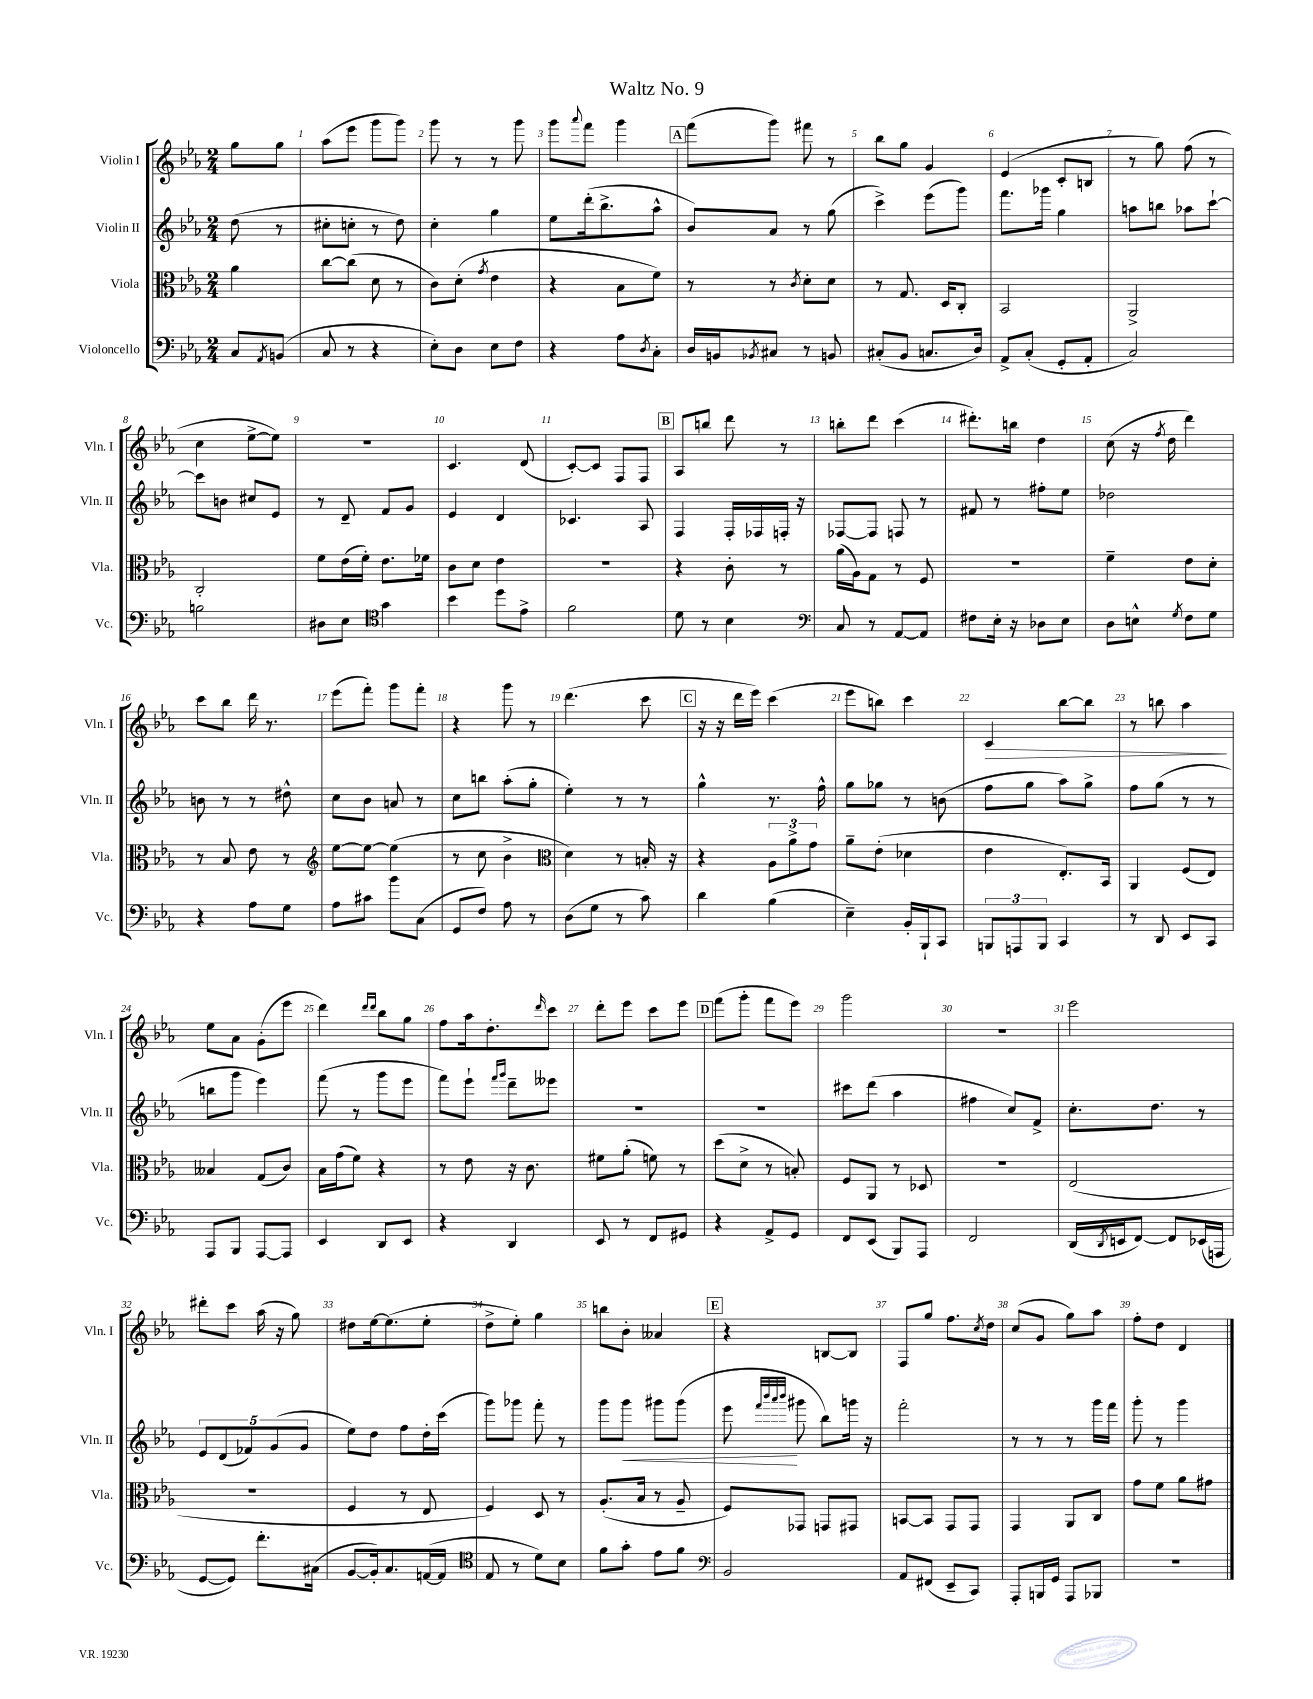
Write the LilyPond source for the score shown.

\header { title = "Waltz No. 9" }
<<
\new StaffGroup <<
\new Staff = "s0" \with { instrumentName = "Violin I" shortInstrumentName = "Vln. I" } {
    \clef treble \key ees \major \numericTimeSignature \time 2/4 \partial 4
    g''8 g''8 |
    aes''8( ees'''8 g'''8 g'''8) |
    g'''8 r8 r8 g'''8 |
    g'''8 \appoggiatura { aes'''8 } f'''8 g'''4 |
    \mark \markup { \box "A" } f'''8( g'''8) fis'''8 r8 |
    bes''8 g''8 g'4 |
    ees'4( c'8-. b8 |
    r8 g''8) f''8( r8 |
    c''4 ees''8~-> ees''8) |
    r2 |
    c'4. d'8( |
    c'8~-.) c'8 f8 f8 |
    \mark \markup { \box "B" } aes8 b''8 d'''8 r8 |
    b''8-. d'''8 c'''4( |
    dis'''8.-.) b''16 d''4 |
    c''8( r16 \acciaccatura { f''8 } d''16 d'''4) |
    c'''8 bes''8 d'''16 r8. |
    ees'''8( f'''8-.) g'''8 f'''8-. |
    r4 g'''8 r8 |
    d'''4.( c'''8 |
    \mark \markup { \box "C" } r16 r16 d'''16 ees'''16) c'''4( |
    ees'''8 b''8) c'''4 |
    c'4\> bes''8~ bes''8 |
    r8 b''8 aes''4\! |
    ees''8 aes'8 g'8-.( ees'''8 |
    d'''4) \grace { d'''16 d'''16 } bes''8 g''8 |
    f''8 aes''16 d''8.-. \grace { d'''16 } c'''8 |
    d'''8-. ees'''8 c'''8 ees'''8 |
    \mark \markup { \box "D" } f'''8( g'''8-. f'''8 ees'''8) |
    g'''2 |
    r2 |
    ees'''2 |
    dis'''8-. c'''8 aes''16( r16 g''8) |
    dis''8 ees''16~ ees''8.( ees''8-. |
    d''8-> ees''8-.) g''4 |
    b''8 bes'8-. aeses'4 |
    \mark \markup { \box "E" } r4 b8~ b8 |
    f8 g''8 f''8. \acciaccatura { c''8 } d''16 |
    c''8( g'8 g''8) aes''8 |
    f''8-. d''8 d'4 \bar "|." |
}
\new Staff = "s1" \with { instrumentName = "Violin II" shortInstrumentName = "Vln. II" } {
    \clef treble \key ees \major \numericTimeSignature \time 2/4 \partial 4
    d''8( r8 |
    cis''8-. c''8-. r8 d''8) |
    c''4-. g''4 |
    ees''8 d'''16-.( bes''8.-> aes''8-^ |
    \mark \markup { \box "A" } bes'8) aes'8 r8 g''8( |
    c'''4->) ees'''8( g'''8) |
    f'''8. ges'''16 g''4 |
    a''8 b''8 aes''8 c'''8~-! |
    c'''8 b'8 cis''8 ees'8 |
    r8 d'8-- f'8 g'8 |
    ees'4 d'4 |
    ces'4. aes8 |
    \mark \markup { \box "B" } f4 f16-. fes16 f16-. r16 |
    fes8~ fes8 f8 r8 |
    fis'8 r8 fis''8-. ees''8 |
    des''2 |
    b'8 r8 r8 dis''8-^ |
    c''8 bes'8 a'8 r8 |
    c''8 b''8 aes''8-.( g''8-. |
    ees''4-.) r8 r8 |
    \mark \markup { \box "C" } g''4-^ r8. f''16-^ |
    g''8 ges''8 r8 b'8( |
    f''8 g''8 aes''8) g''8-> |
    f''8 g''8( r8 r8 |
    b''8 g'''8 ees'''4) |
    f'''8( r8 g'''8 ees'''8 |
    f'''8) ees'''8-! \grace { f'''16 g'''16 } d'''8-- eeses'''8 |
    R2 |
    \mark \markup { \box "D" } R2 |
    cis'''8 d'''8( aes''4 |
    fis''4 c''8) f'8-> |
    c''8.-. d''8. r8 |
    \tuplet 5/4 { ees'8 d'8( fes'8) g'8( g'8 } |
    ees''8) d''8 f''8 d''16-. c'''16( |
    g'''8) ges'''8 f'''8-. r8 |
    g'''8 g'''8\< gis'''8 gis'''8( |
    \mark \markup { \box "E" } ees'''8\! \grace { f'''32 bes'''32 aes'''32 bes'''32 } gis'''8 bes''8) g'''16 r16 |
    f'''2-. |
    r8 r8 r8 g'''16 f'''16 |
    g'''8-. r8 g'''4 \bar "|." |
}
\new Staff = "s2" \with { instrumentName = "Viola" shortInstrumentName = "Vla." } {
    \clef alto \key ees \major \numericTimeSignature \time 2/4 \partial 4
    aes'4 |
    c''8~ c''8( d'8 r8 |
    c'8) d'8-.( \acciaccatura { g'8 } ees'4 |
    r4 bes8 f'8) |
    \mark \markup { \box "A" } r8 r8 \acciaccatura { c'8 } d'8-. d'8 |
    r8 g8. d16 c8-. |
    bes,2 |
    aes,2-> |
    c2-. |
    f'8 ees'16( f'16-.) ees'8. fes'16 |
    c'8 d'8 ees'4 |
    r2 |
    \mark \markup { \box "B" } r4 c'8-. r8 |
    aes'16( aes16) g8 r8 f8 |
    R2 |
    f'4-- ees'8 d'8-. |
    r8 bes8 ees'8 r8 |
    \clef treble ees''8~ ees''8~ ees''4( |
    r8 c''8 bes'4-> |
    \clef alto d'4) r8 b16-. r16 |
    \mark \markup { \box "C" } r4 \tuplet 3/2 { aes8 aes'8-> g'8 } |
    aes'8-- ees'8-.( des'4 |
    ees'4 ees8.-.) bes,16 |
    aes,4 f8( ees8) |
    beses4 g8( c'8) |
    bes16 g'16( f'8) r4 |
    r8 ees'8 r16 c'8. |
    fis'8 aes'8-.( f'8) r8 |
    \mark \markup { \box "D" } d''8( d'8-> r8 b8-.) |
    f8 aes,8 r8 des8 |
    r2 |
    ees2( |
    R2 |
    f4 r8 ees8 |
    f4) d8 r8 |
    aes8.-.( bes16 r8 aes8-- |
    \mark \markup { \box "E" } f8) ges,8 g,8 gis,8 |
    b,8~ b,8 g,8 g,8 |
    g,4 aes,8 c8 |
    g'8 f'8 aes'8 gis'8 \bar "|." |
}
\new Staff = "s3" \with { instrumentName = "Violoncello" shortInstrumentName = "Vc." } {
    \clef bass \key ees \major \numericTimeSignature \time 2/4 \partial 4
    c8 \acciaccatura { aes,8 } b,8( |
    c8 r8 r4 |
    ees8-.) d8 ees8 f8 |
    r4 aes8 \acciaccatura { d8 } c8-. |
    \mark \markup { \box "A" } d16 b,16 \acciaccatura { bes,8 } cis8 r8 b,8 |
    cis8-.( bes,8 c8. d16) |
    aes,8-> c8-.( g,8-. aes,8-. |
    c2) |
    b2 |
    dis8 ees8 \clef tenor g'4 |
    bes'4 d''8 ees'8-> |
    f'2 |
    \mark \markup { \box "B" } d'8 r8 bes4 |
    \clef bass c8 r8 aes,8~ aes,8 |
    fis8 ees16-. r16 des8 ees8 |
    d8 e8-^ \acciaccatura { g8 } f8 g8 |
    r4 aes8 g8 |
    aes8 cis'8 bes'8 c8( |
    g,8 f8) aes8 r8 |
    d8( g8 r8 c'8) |
    \mark \markup { \box "C" } d'4 bes4( |
    ees4--) bes,16-. bes,,16-! c,8 |
    \tuplet 3/2 { b,,8 a,,8 b,,8 } c,4 |
    r8 d,8 ees,8 c,8 |
    aes,,8 bes,,8 aes,,8~ aes,,8 |
    ees,4 d,8 ees,8 |
    r4 d,4 |
    ees,8 r8 f,8 gis,8 |
    \mark \markup { \box "D" } r4 aes,8-> g,8 |
    f,8 ees,8( bes,,8) aes,,8 |
    f,2 |
    d,16( \acciaccatura { d,8 } e,16 f,8~) f,8 ees,16( a,,16 |
    g,8~ g,8) f'8.-. cis16( |
    bes,8~ bes,16-.) c8. a,16~( a,16 |
    \clef tenor ees8 r8 d'8) bes8 |
    f'8 g'8-. ees'8 f'8 |
    \mark \markup { \box "E" } \clef bass bes,2 |
    aes,8 fis,8( ees,8-- c,8) |
    aes,,8-. b,,16 g,16 aes,,8 bes,,8 |
    R2 \bar "|." |
}
>>
>>
\layout { \context { \Score \override BarNumber.break-visibility = ##(#f #t #t) barNumberVisibility = #all-bar-numbers-visible } }
